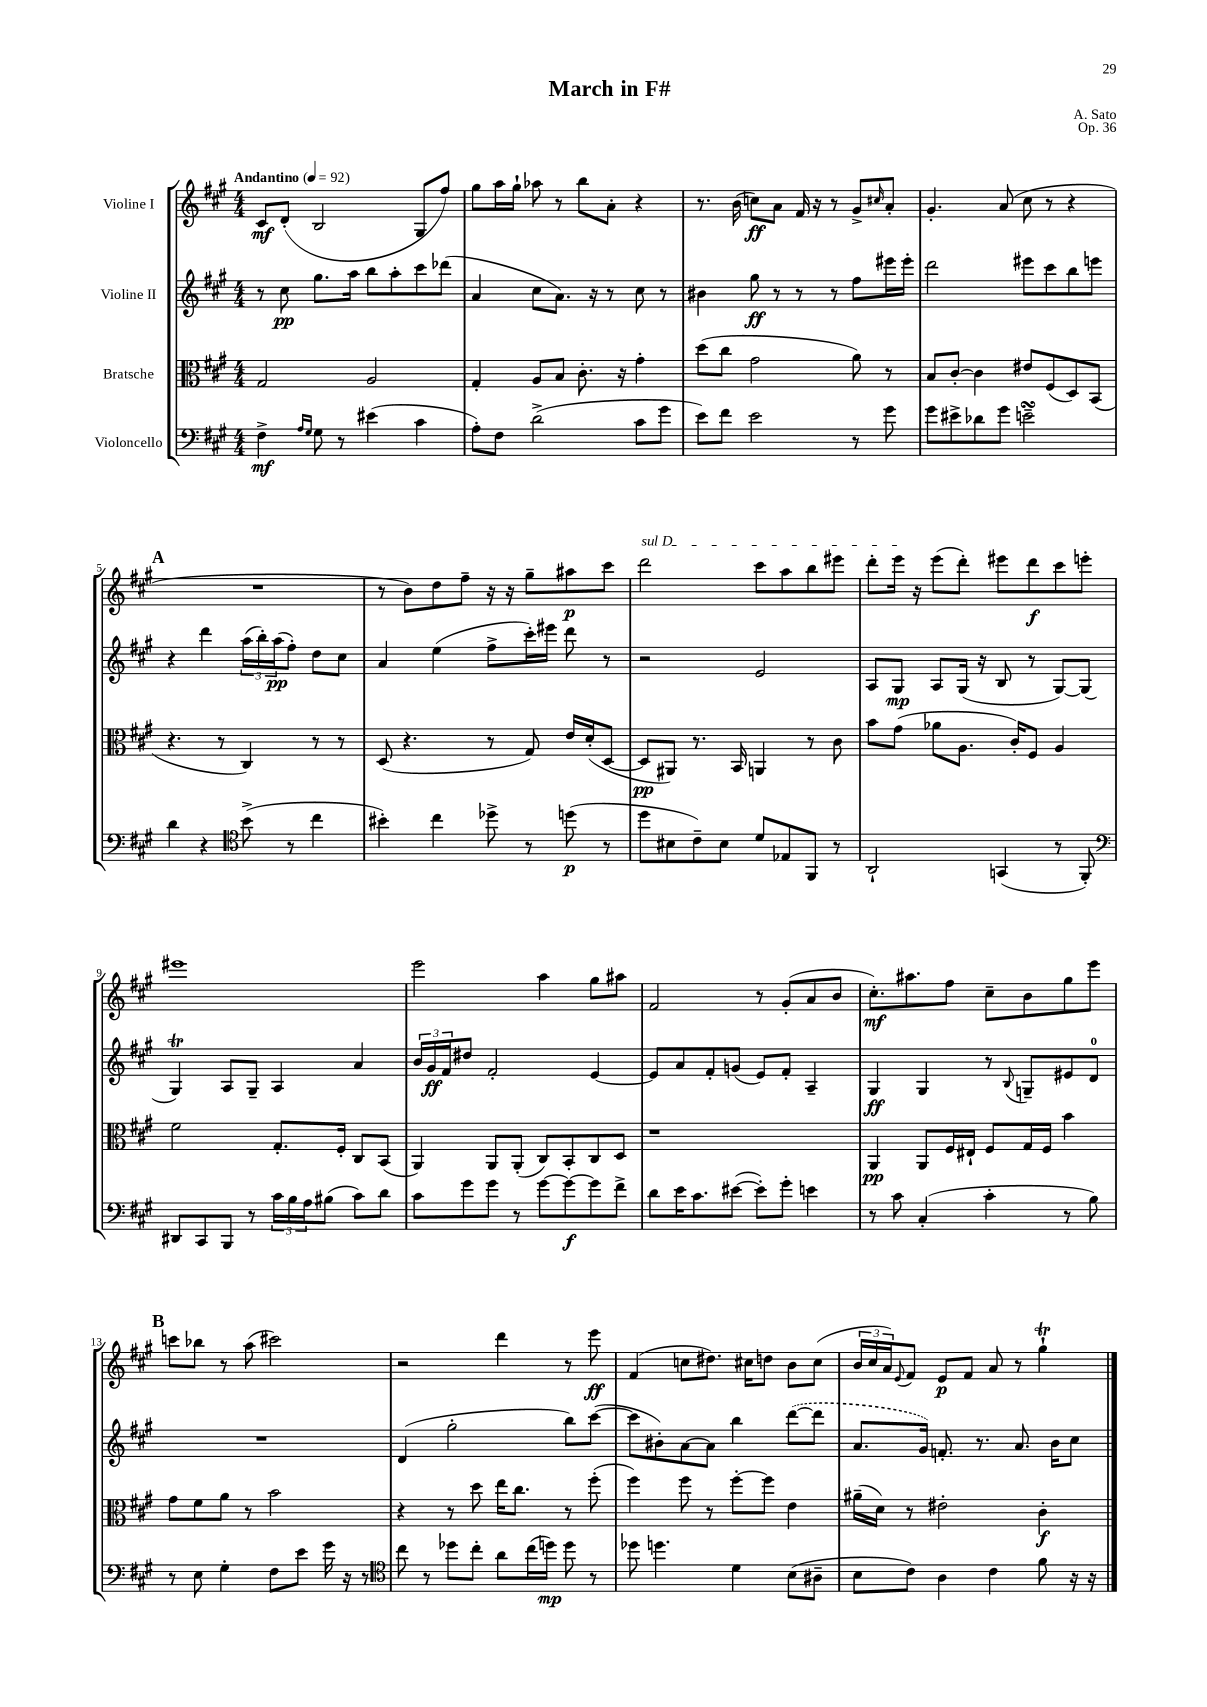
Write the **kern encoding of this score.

**kern	**kern	**kern	**kern
*staff4	*staff3	*staff2	*staff1
*clefF4	*clefC3	*clefG2	*clefG2
*k[f#c#g#]	*k[f#c#g#]	*k[f#c#g#]	*k[f#c#g#]
*M4/4	*M4/4	*M4/4	*M4/4
*MM92	*MM92	*MM92	*MM92
4F#^	2G#	8r	8c#
.	.	8cc#	(8d'
16qqA	.	.	.
16qqG#	.	.	.
8G#	.	8.gg#	2B
8r	.	.	.
.	.	16aa	.
(4e#	2A	8bb	.
.	.	8aa'	.
4c#	.	8ccc#	8G#
.	.	(8ddd-	8ff#)
=	=	=	=
8A')	4G#'	4a	8gg#
8F#	.	.	16aa
.	.	.	16gg#`
(2d^	8A	8cc#	8aa-
.	8B	8.a)	8r
.	8.c#'	.	8bb
.	.	16r	.
.	.	8r	8a'
.	16r	.	.
8c#	4g#'	8cc#	4r
8g#	.	8r	.
=	=	=	=
8e)	(8dd	4b#	8.r
8f#	8cc#	.	.
.	.	.	(16b
2e	2g#	8gg#	8cc)
.	.	8r	8a
.	.	8r	16f#
.	.	.	16r
.	.	8r	8r
8r	8a)	8ff#	8g#^
.	.	.	16qqcc#
8g#	8r	16eee#	8a'
.	.	16eee#'	.
=	=	=	=
8g#	8B	2ddd	4.g#'
8e#^	[8c#'	.	.
8d-	4c#]	.	.
8g#	.	.	(8a
2e~	8e#	8eee#	8cc#
.	(8F#	8ccc#	8r
.	8D)	8bb	4r
.	(8BB	8eee	.
=	=	=	=
4d	4.r	4r	1r
4r	.	4ddd	.
.	8r	.	.
*clefC4	*	*	*
(8b^	4C#)	(24aa	.
.	.	24bb')	.
.	.	(24aa	.
8r	.	8ff#')	.
4cc#	8r	8dd	.
.	8r	8cc#	.
=	=	=	=
4b#')	(8D	4a	8r
.	4.r	.	8b)
4cc#	.	(4ee	8dd
.	.	.	8ff#~
8dd-^	8r	8ff#^	16r
.	.	.	16r
8r	8G#)	16ccc#')	8gg#~
.	.	16eee#	.
(8dd	16e	8ddd	8aa#
.	(16d'	.	.
8r	[8D	8r	8ccc#
=	=	=	=
8dd	8D]	2r	2ddd
8B#	8AA#)	.	.
8c#~)	8.r	.	.
8B#	.	.	.
.	16BB	.	.
8d	4AA	2e	8ccc#
8E-	.	.	8aa
8FF#	8r	.	8bb
8r	8c#	.	8eee#
=	=	=	=
2AA`	8b	8A	8ddd'
.	(8g#	8G#	16eee
.	.	.	16r
.	8a-	8A	(8eee
.	8.A	(16G#	8ddd')
.	.	16r	.
(4GG	.	8B	8eee#
.	16c#')	.	.
.	8F#	8r	8ddd
8r	4A	[8G#)	8ccc#
8FF#')	.	(8G#]	8eee'
=	=	=	=
*clefF4	*	*	*
8DD#	2f#	4G#)	1eee#
8CC#	.	.	.
8BBB	.	8A	.
8r	.	8G#~	.
24c#	8.G#'	4A	.
24B	.	.	.
24A	.	.	.
(8B#	.	.	.
.	16F#'	.	.
8c#)	8C#	4a	.
8d	(8BB	.	.
=	=	=	=
8c#	4AA)	24b	2eee
.	.	24g#	.
.	.	24f#	.
8g#	.	8dd#	.
8g#	8AA	2f#'	.
8r	(8AA'	.	.
[8g#	8C#)	.	4aa
8g#_	8BB'	.	.
8g#]	8C#	[4e	8gg#
8f#^	8D	.	8aa#
=	=	=	=
8d	1r	8e]	2f#
16e	.	8a	.
8.c#	.	.	.
.	.	8f#'	.
([8e#	.	(8g	.
8e#'])	.	8e)	8r
8g#'	.	8f#'	(8g#'
4e	.	4A~	8a
.	.	.	8b
=	=	=	=
8r	4AA	4G#	8.cc#')
8c#	.	.	.
.	.	.	8.aa#
(4C#'	8AA	4G#	.
.	16F#	.	8ff#
.	16E#`	.	.
4c#'	8F#	8r	8cc#~
.	.	8qqB	.
.	16G#	8G~	8b
.	16F#	.	.
8r	4b	8e#	8gg#
8B)	.	8d	8eee
=	=	=	=
8r	8g#	1r	8ccc
8E	8f#	.	8bb-
4G#'	8a	.	8r
.	8r	.	(8aa
8F#	2b	.	2ccc#)
8e	.	.	.
16g#	.	.	.
16r	.	.	.
8r	.	.	.
=	=	=	=
*clefC4	*	*	*
8cc#	4r	(4d	2r
8r	.	.	.
8dd-	8r	2gg#'	.
8cc#'	8dd	.	.
8a	16ee	.	4ddd
.	8.cc#	.	.
(16cc#	.	.	.
16dd)	.	.	.
8dd	8r	8bb)	8r
8r	(8ff#'	([8ccc#	8eee
=	=	=	=
8dd-	4ff#)	8ccc#]	(4f#
4.dd	.	8b#')	.
.	8ff#	[8a	8cc
.	8r	8a]	8.dd#)
4d	[8ff#'	4bb	.
.	.	.	16cc#
.	8ff#]	.	8dd
(8B	4e	([8ddd	8b
8A#~	.	8ddd]	(8cc#
=	=	=	=
8B	(16a#~	8.a	24b
.	.	.	24cc#
.	16d)	.	.
.	.	.	24a)
.	.	.	8qqe
8c#)	8r	.	8f#
.	.	16g#)	.
4A	2e#'	8.f'	8e
.	.	.	8f#
.	.	8.r	.
4c#	.	.	8a
.	.	8.a	8r
8f#	4c#'	.	4gg#`
.	.	16b	.
16r	.	8cc#	.
16r	.	.	.
==	==	==	==
*-	*-	*-	*-
